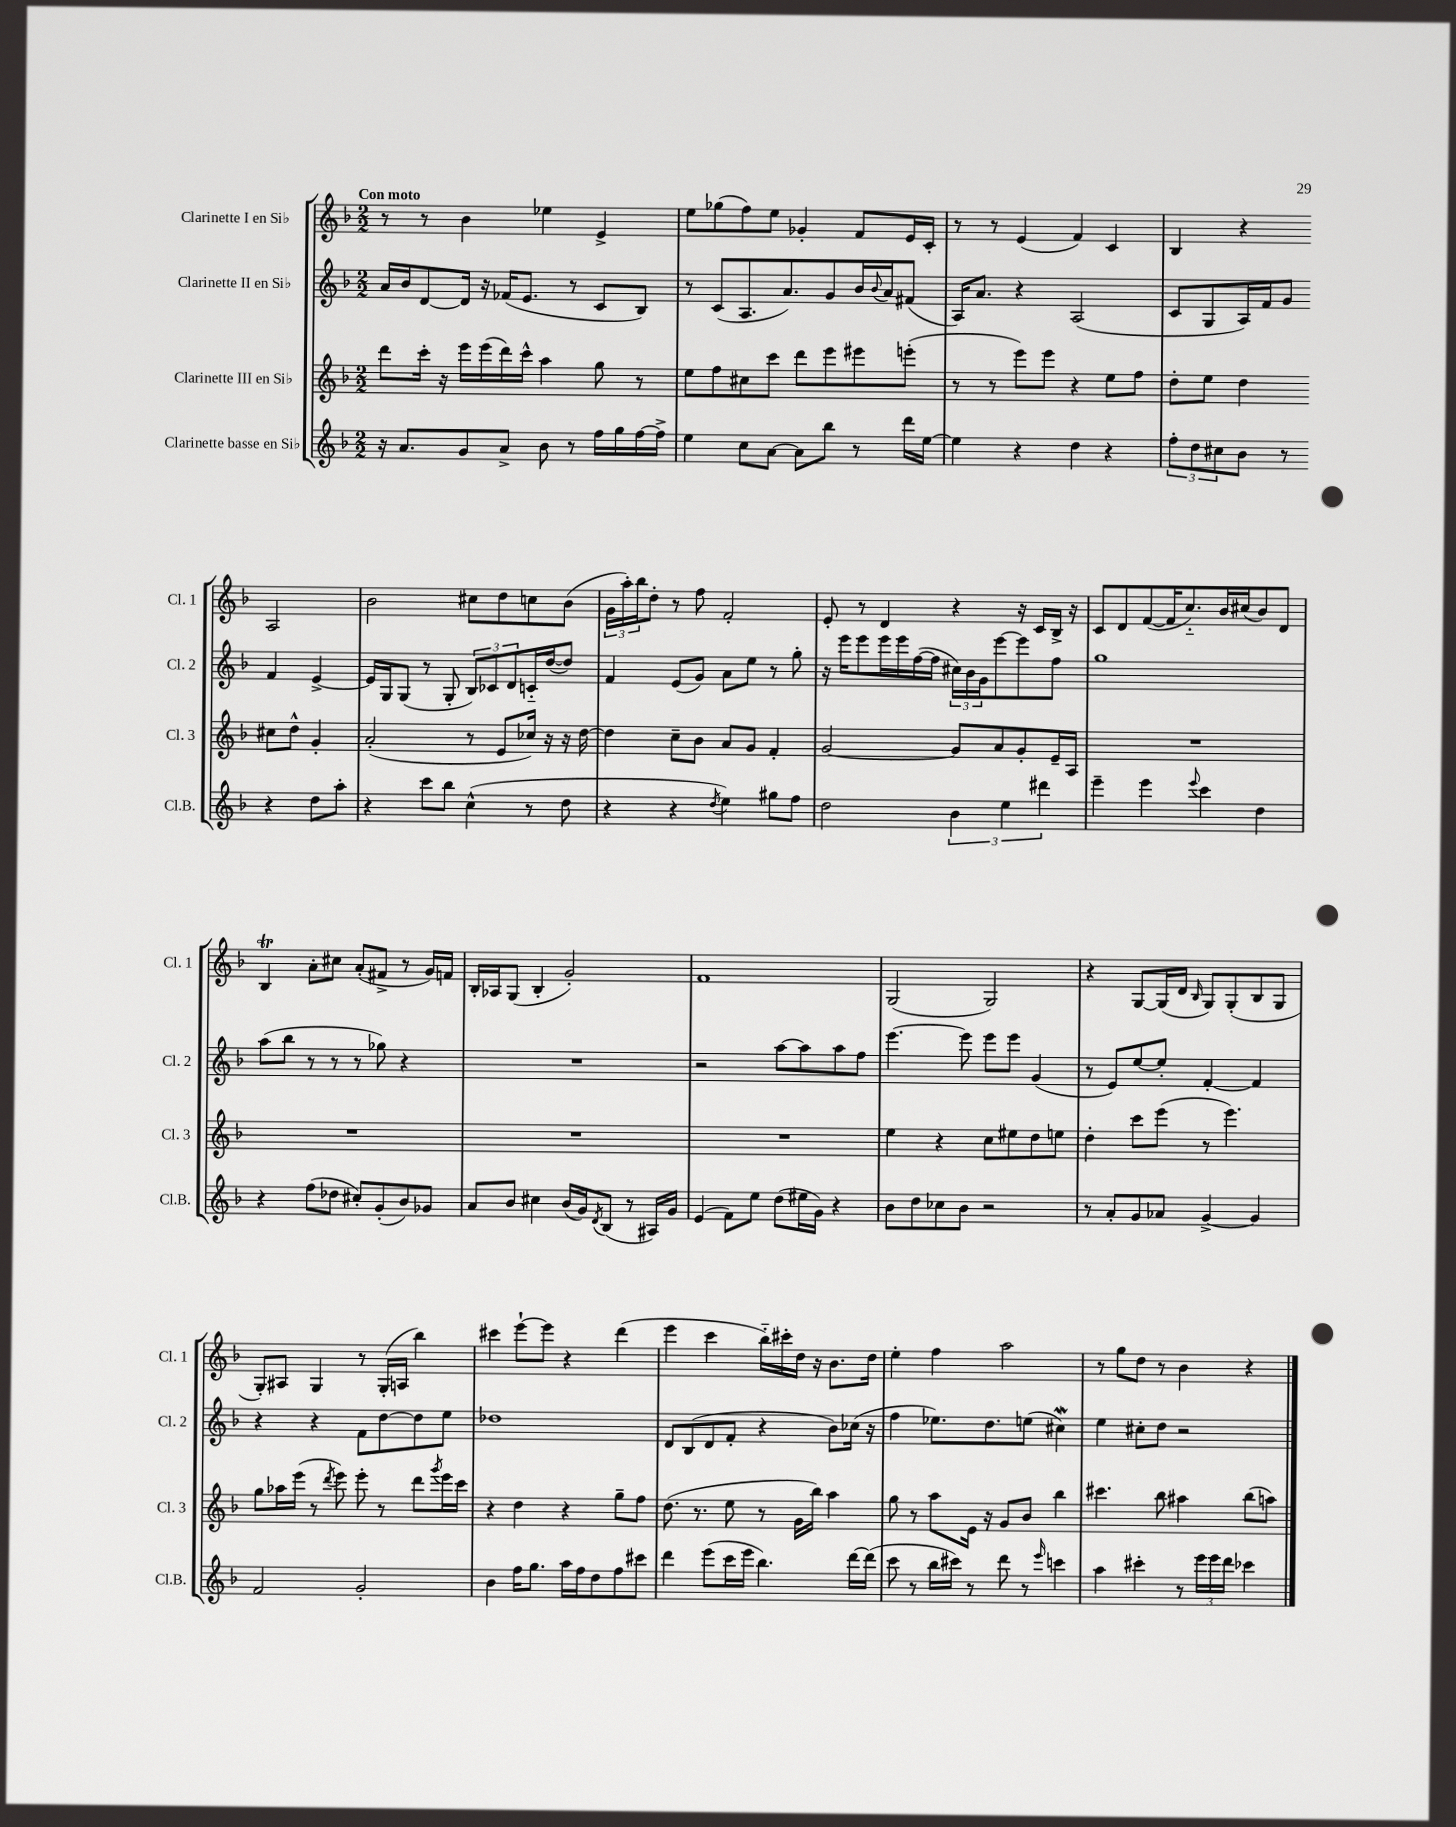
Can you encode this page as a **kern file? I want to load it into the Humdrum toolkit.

**kern	**kern	**kern	**kern
*part4	*part3	*part2	*part1
*staff4	*staff3	*staff2	*staff1
*I"Clarinette basse en Si♭	*I"Clarinette III en Si♭	*I"Clarinette II en Si♭	*I"Clarinette I en Si♭
*I'Cl.B.	*I'Cl. 3	*I'Cl. 2	*I'Cl. 1
*clefG2	*clefG2	*clefG2	*clefG2
*k[b-]	*k[b-]	*k[b-]	*k[b-]
*M2/2	*M2/2	*M2/2	*M2/2
=1	=1	=1	=1
!	!	!	!LO:TX:a:B:t=Con moto
16r	8ddd\L	16a/LL	8r
8.a/L	.	16b-/J	.
.	16ccc'\Jk	[8d/	8r
.	16r	.	.
8g/	16eee\LL	16d/Jk]	4b-\
.	(16eee\	16r	.
8a^/J	16ddd\)	(16f-X/KL	.
.	16ccc^^\JJ	8.e/J	.
8b-\	4aa\	.	4ee-X\
8r	.	8r	.
16ff\LL	8gg\	8c/L	4e^/
16gg\	.	.	.
[16ff\	8r	8B-/J)	.
16ff^\JJ]	.	.	.
=2	=2	=2	=2
4ee\	8ee\L	8r	8ee\L
.	8ff\	(8c/L	(8gg-X\
8cc\L	8cc#X\	8.A/	8ff\)
[8a\J	8ccc\J	.	8ee\J
.	.	8.a/)	.
8a\L]	8ddd\L	.	4g-X'/
8bb-\J	8eee\	8g/	.
8r	8eee#X\	16b-/L	8f/L
.	.	8qqb-/	.
.	.	16a/J	.
16ddd\LL	(8eeen'\J	(8f#X/J	16e/L
[16ee\JJ	.	.	16c'/JJ
=3	=3	=3	=3
4ee\]	8r	16A/KL)	8r
.	.	8.a/J	.
.	8r	.	8r
4r	8eee\L)	4r	(4e/
.	8eee\J	.	.
4dd\	4r	(2A/	4f/)
4r	8ee\L	.	4c/
.	8ff\J	.	.
=4	=4	=4	=4
12ff'\L	8dd'\L	8c/L	4B-/
12dd\	.	.	.
.	8ee\J	8G/	.
12cc#X\	.	.	.
8b-\J	4dd\	16A/L)	4r
.	.	16f/J	.
8r	.	8g/J	.
4r	8cc#X\L	4f/	2A/
.	8dd^^\J	.	.
8dd\L	4g'/	[4e^/	.
8aa'\J	.	.	.
!!LO:LB:g=z
=5	=5	=5	=5
4r	(2a'/	16e/LL]	2b-\
.	.	16G/J	.
.	.	(8G/J	.
8ccc\L	.	8r	.
8bb-\J	.	8G'/	.
(4cc^^\	8r	12B-/L)	8cc#X\L
.	.	12c-X/	.
.	8e/L	.	8dd\
.	.	12d/	.
8r	16cc-X/Jk)	16cn/L	8ccn\
.	16r	([16dd/J	.
8dd\	16r	8dd/J])	(8b-\J
.	[16dd\	.	.
=6	=6	=6	=6
4r	4dd\]	4f/	24g\LL
.	.	.	24aa'\)
.	.	.	24bb-\J
.	.	.	8dd'\J
4r	8cc~\L	(8e/L	8r
.	8b-\J	8g/J)	8ff\
8qdd/	.	.	.
4ee\)	8a/L	8a\L	2f'/
.	8g/J	8ee\J	.
8gg#X\L	4f'/	8r	.
8ff\J	.	8gg'\	.
=7	=7	=7	=7
2dd\	[2g/	16r	8e'/
.	.	16eee\KL	.
.	.	8eee\	8r
.	.	16eee\L	4d/
.	.	16eee\	.
.	.	([16ff\	.
.	.	16ff\JJ]	.
6b-\	8g/L]	24cc#X\LL)	4r
.	.	24b-\	.
.	.	24g\J	.
.	8a/	[8eee\	.
6ee\	.	.	.
.	8g'/	8eee\]	16r
.	.	.	16c/LL
6ddd#X\	.	.	.
.	16e~/L	8ff\J	16B-^/JJ
.	16A/JJ	.	16r
=8	=8	=8	=8
4eee~\	1r	1gg	8c/L
.	.	.	8d/
4eee\	.	.	([8f/
.	.	.	16f/K]
.	.	.	8.cc/)
8qqeee/	.	.	.
4ccc\	.	.	.
.	.	.	16b-/L
.	.	.	(16cc#X/J
4dd\	.	.	8b-/)
.	.	.	8d/J
!!LO:LB:g=z
=9	=9	=9	=9
4r	1r	(8aa\L	4B-T/
.	.	8bb-\J	.
(8ff\L	.	8r	8a'\L
8dd-X\J	.	8r	8cc#X\J
8cc#X'/L)	.	8r	(8a'/L
(8g'/	.	8gg-X\)	8f#X^/J
8b-/)	.	4r	8r
8g-X/J	.	.	16g/LL)
.	.	.	16fn/JJ
=10	=10	=10	=10
8a/L	1r	1r	16B-'/LL
.	.	.	16A-X/J
8b-/J	.	.	(8G/J
4cc#X\	.	.	4B-'/
(16b-/LL	.	.	2g'/)
16g/J)	.	.	.
8qd/	.	.	.
(8B-/J	.	.	.
8r	.	.	.
16A#X/LL)	.	.	.
16g/JJ	.	.	.
=11	=11	=11	=11
(4e/	1r	2r	1f
8f\L)	.	.	.
8ee\J	.	.	.
(8dd\L	.	[8aa\L	.
16ee#X\L	.	8aa\]	.
16g\JJ)	.	.	.
4r	.	8aa\	.
.	.	8ff\J	.
=12	=12	=12	=12
8b-\L	4ee\	[4.eee\	(2G/
8dd\	.	.	.
8cc-X\	4r	.	.
8b-\J	.	8eee\]	.
2r	8cc\L	8eee\L	2G/)
.	8ee#X\	8eee\J	.
.	8dd\	(4g/	.
.	8een\J	.	.
=13	=13	=13	=13
8r	4dd'\	8r	4r
8a'/L	.	8e/L)	.
8g/	8ccc\L	[8ee/	[8G/L
8a-X/J	(8eee\J	8ee'/J]	(16G/L]
.	.	.	16d/JJ
.	.	.	16qqB-/
[4g^/	8r	[4f'/	8G/L)
.	4.eee\)	.	(8G'/
4g/]	.	4f/]	8B-/
.	.	.	8G/J
!!LO:LB:g=z
=14	=14	=14	=14
2f/	8gg\L	4r	8G'/L)
.	16aa-X\L	.	8A#X/J
.	(16eee\JJ	.	.
.	8r	4r	4G/
.	8qddd/	.	.
.	8eee\)	.	.
2g'/	8eee'\	8f\L	8r
.	8r	[8dd\	(16G'/LL
.	.	.	16An/JJ
.	8ddd\L	8dd\]	4bb-\)
.	8qggg/	.	.
.	16eee\L	8ee\J	.
.	16ccc\JJ	.	.
=15	=15	=15	=15
4b-\	4r	1dd-X	4ccc#X\
16ff\KL	4dd\	.	[8eee`\L
8.gg\J	.	.	.
.	.	.	8eee\J]
16aa\LL	4r	.	4r
16ff\J	.	.	.
8dd\	.	.	.
8ff\	8gg~\L	.	(4ddd\
8ccc#X\J	8ff\J	.	.
=16	=16	=16	=16
4ddd\	(8.dd\	8d/L	4eee\
.	.	(8B-/	.
.	8.r	.	.
(8eee\L	.	8d/	4ccc\
16ccc\L	8ee\	8f'/J	.
16eee\JJ	.	.	.
4.bb-\)	8r	4r	16bb-\LL)
.	.	.	16ccc#X'\
.	16g\LL	.	16dd\JJ
.	16bb-\JJ)	.	16r
.	4aa\	8b-\L)	8.b-\L
[16ddd\LL	.	(16cc-X\Jk	.
(16ddd\JJ]	.	16r	16dd\Jk
=17	=17	=17	=17
8ccc\	8gg\	4ff\	4ee'\
8r	8r	.	.
16bb-\LL	8aa\L	8.ee-X\L)	4ff\
16ccc#X\JJ)	.	.	.
8r	16e\Jk	.	.
.	16r	8.dd\	.
8ddd\	8g/L	.	2aa\
8r	8b-/J	(8een\J	.
16qqeee/	.	.	.
4cccn\	4bb-\	4cc#XW\)	.
=18	=18	=18	=18
4aa\	4.ccc#X\	4ee\	8r
.	.	.	8gg\L
4ccc#X'\	.	8cc#X'\L	8dd\J
.	8bb-\	8dd\J	8r
8r	4aa#X\	2r	4b-\
24eee\LL	.	.	.
24eee\	.	.	.
24ddd\JJ	.	.	.
4ccc-X\	(8bb-\L	.	4r
.	8aan\J)	.	.
==	==	==	==
*-	*-	*-	*-
